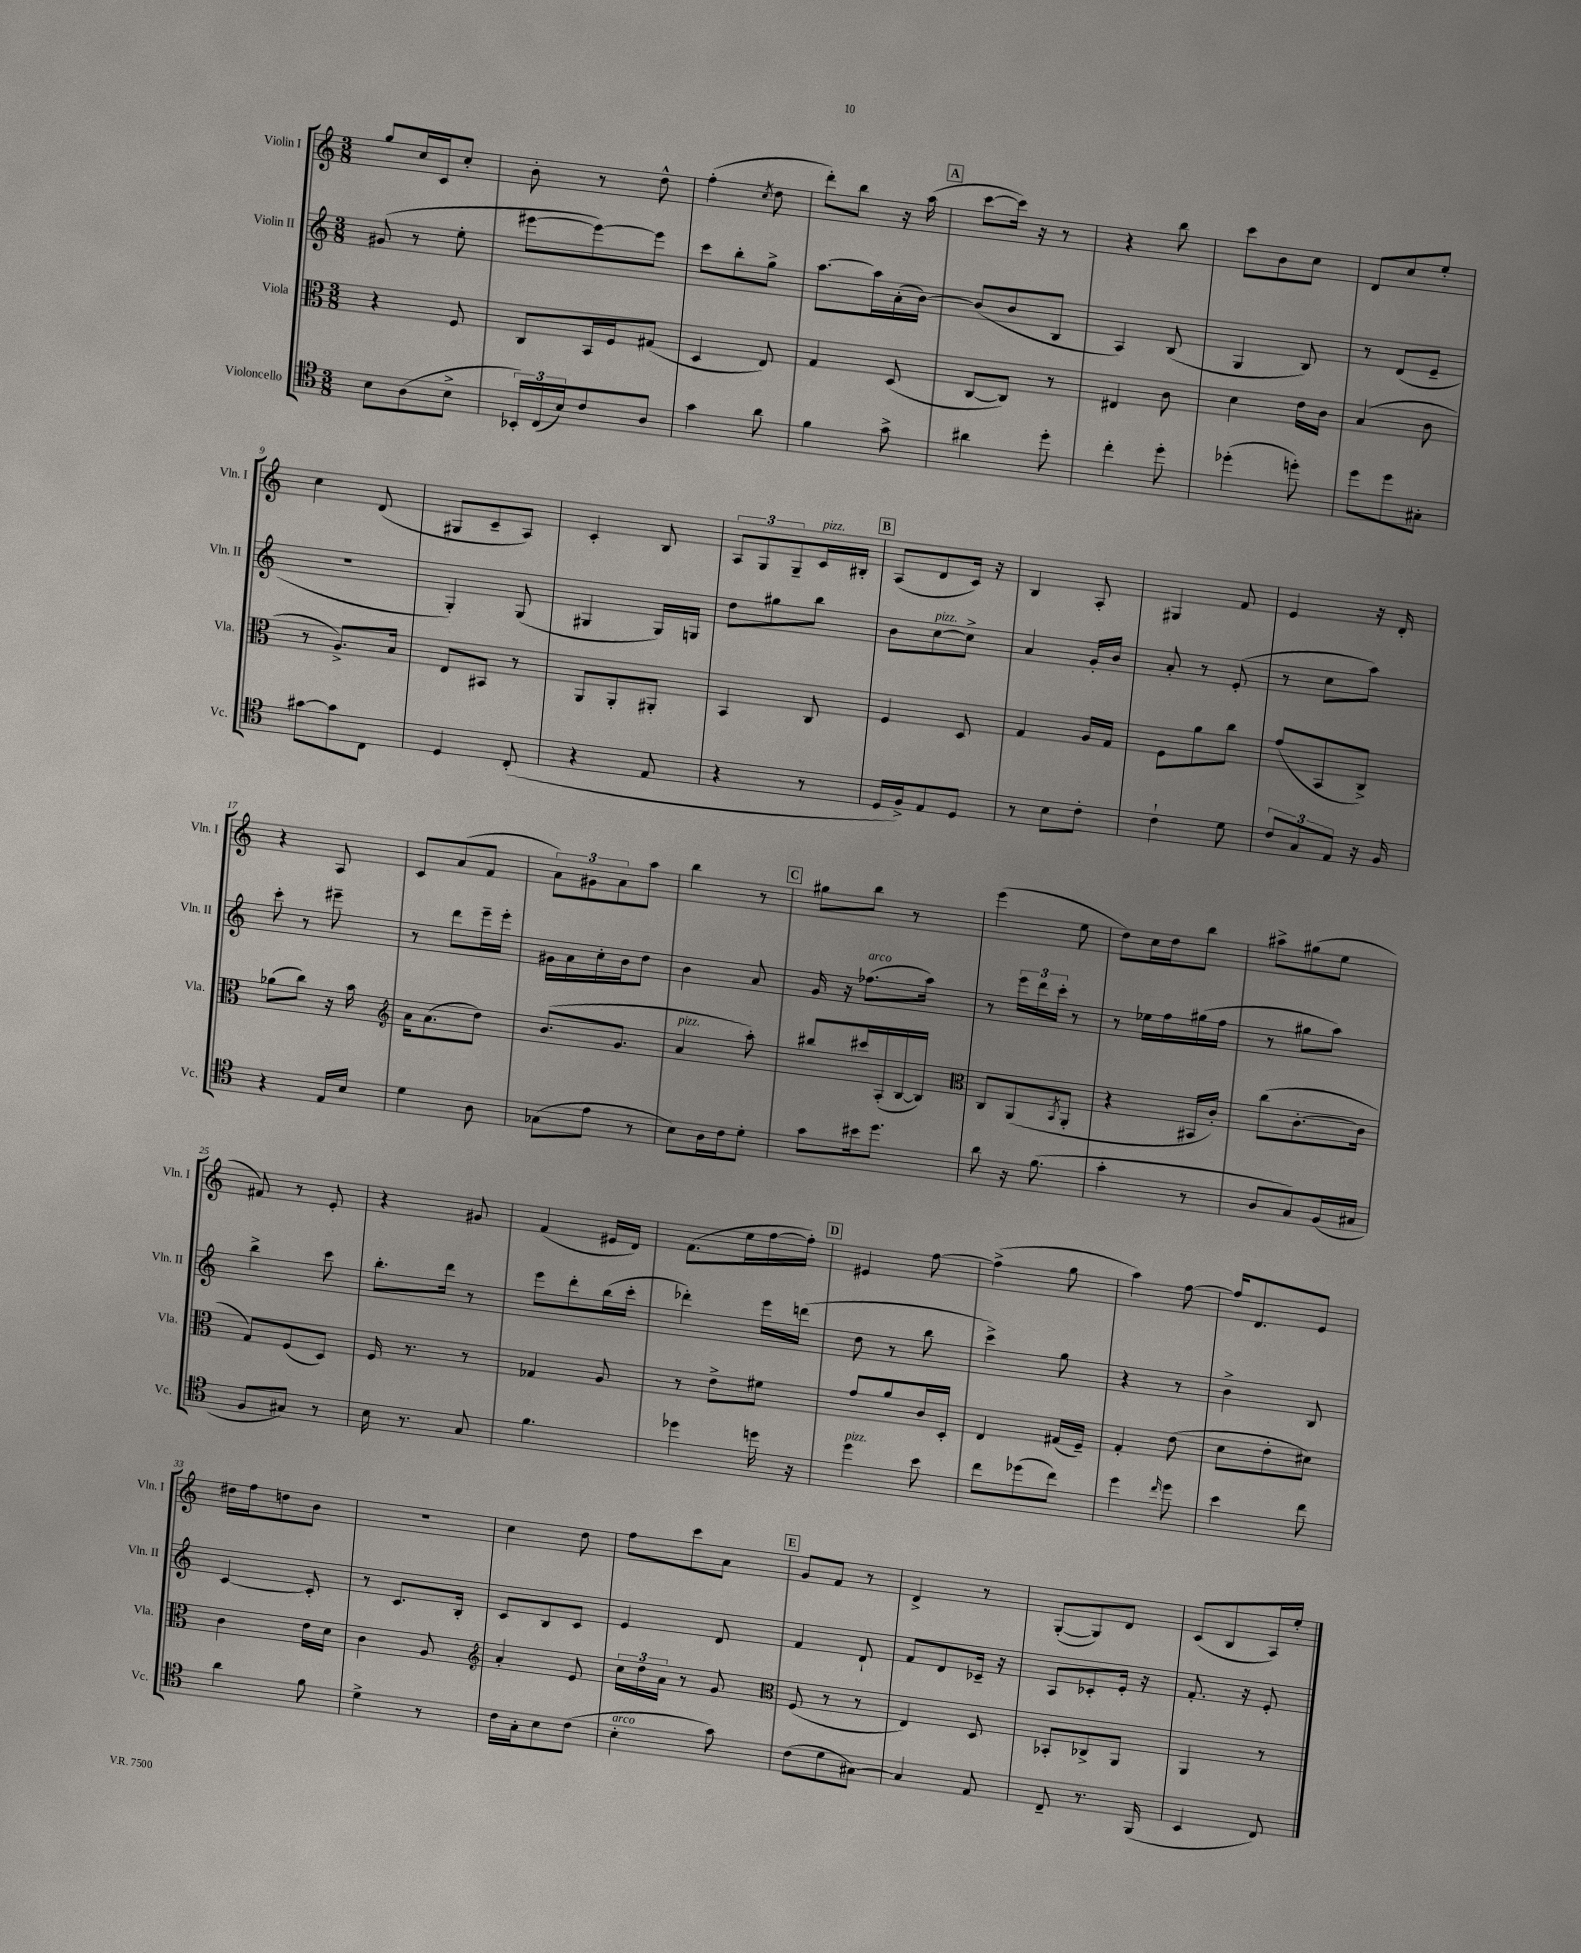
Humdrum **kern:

**kern	**kern	**kern	**kern
*staff4	*staff3	*staff2	*staff1
*clefC4	*clefC3	*clefG2	*clefG2
*k[]	*k[]	*k[]	*k[]
*M3/8	*M3/8	*M3/8	*M3/8
8B	4r	(8g#	8gg
(8A	.	8r	16cc
.	.	.	16c
8B^	8F	8ee'	8cc'
=	=	=	=
24BB-')	8C	[8eee#	8b'
(24C	.	.	.
24B)	.	.	.
8c	16BB	8eee#_)	8r
.	16F	.	.
8A	(8G#	8eee#]	8dd^^
=	=	=	=
4g	4D	8ccc	(4ff'
.	.	8bb'	.
.	.	.	8qcc
8a	8E)	8gg^	8dd
=	=	=	=
4f	4G	[8.aa	8ddd')
.	.	.	8bb
.	.	16aa]	.
8g^	(8D	(16a'	16r
.	.	[16b)	(16aa
=	=	=	=
4a#	[8C	(8b]	[8ccc
.	8C])	8b	16ccc])
.	.	.	16r
8dd'	8r	8B	8r
=	=	=	=
4cc'	4E#	4A)	4r
8dd'	8c	(8B	8bb
=	=	=	=
(4dd-'	4d	4G	8ccc
.	.	.	8b
8dd')	16e	8B)	8cc
.	16c	.	.
=	=	=	=
8dd	(4B	8r	8d
8dd	.	(8d	8cc
8G#'	8c	8e~	8ee'
=	=	=	=
[8g#	8r	4.r	4cc
8g#]	8.A^)	.	.
8C	.	.	(8d
.	16B	.	.
=	=	=	=
4D	8E	4G')	8G#
.	8BB#	.	8c~
(8C'	8r	(8G	8A)
=	=	=	=
4r	8AA	4G#	4c'
.	8AA'	.	.
8E	8AA#'	16G#)	8B
.	.	16G	.
=	=	=	=
4r	4BB	8dd	12A
.	.	.	12G
.	.	8gg#	.
.	.	.	12G~
8r	8C	8bb	16c
.	.	.	16B#'
=	=	=	=
16D	4F	8b	(8A
16F^)	.	.	.
8E	.	[8cc	8d
8D	8D	8cc^]	16c)
.	.	.	16r
=	=	=	=
8r	4G	4a	4B
8B	.	.	.
8c'	16A	16g'	8A'
.	16G	16b	.
=	=	=	=
4c`	8F	8a'	4G#
.	8a	8r	.
8d	8cc	(8e'	8f
=	=	=	=
12c	(8g	8r	4e
12G	.	.	.
.	8BB	8cc	.
12E	.	.	.
16r	8C^)	8aa)	16r
16F	.	.	16d'
=	=	=	=
4r	(8a-	8ccc'	4r
.	8cc)	8r	.
16E	16r	8eee#~	8A
16B	16b	.	.
=	=	=	=
*	*clefG2	*	*
4d	16a	8r	8c
.	(8.a	.	.
.	.	8ddd	(8a
8A	8dd)	16eee~	8f
.	.	16eee'	.
=	=	=	=
(8G-	(8.b	16g#	12a)
.	.	16a	.
.	.	.	12g#
8e	.	16cc'	.
.	.	.	12a
.	8.g	16b	.
8r	.	8dd	8aa
=	=	=	=
8B)	4a	4b	4bb
16A	.	.	.
16c	.	.	.
8d'	8aa')	8a	8r
=	=	=	=
8g	8bb#	16g	8gg#
.	.	16r	.
16b#	16ccc#	(8.ff-	8bb
8.dd	(16A'	.	.
.	[16B	.	8r
.	16B])	16aa)	.
=	=	=	=
*	*clefC3	*	*
8a	8C	8r	(4eee
16r	(8AA	24eee	.
.	.	24ddd	.
(8.f	.	.	.
.	.	24ccc'	.
.	8qBB	.	.
.	8AA'	8r	8ee
=	=	=	=
4g'	4r	8r	8dd)
.	.	16ee-	16cc
.	.	16ff	16dd
8r	16BB#	(16gg#	8bb
.	16c')	16ff	.
=	=	=	=
8A	(8cc	8r	8aa#^
8G)	[8.c'	8gg#	(8gg#
(16F	.	8aa)	8ee
16G#	16c]	.	.
=	=	=	=
8F	8G)	4bb^	8f#)
8G#)	(8F	.	8r
8r	8D)	8ccc	8e'
=	=	=	=
16B	16F	8.bb'	4r
8.r	8.r	.	.
.	.	16ddd	.
8G	8r	8r	8g#
=	=	=	=
4.f	4G-	8eee	(4f
.	.	8ddd'	.
.	8A	(16bb	16e#
.	.	16ccc'	16d)
=	=	=	=
4dd-	8r	4ddd-')	(8.f
.	8e^	.	.
.	.	.	16ee
16dd	8f#	16eee	[16ff
16r	.	(16ddd	16ff'])
=	=	=	=
4dd	8g	8dd	4e#
.	8a	8r	.
8b	16c	8bb	[8ff
.	16D'	.	.
=	=	=	=
8cc	4E	4ccc^)	(4ff^]
(8dd-	.	.	.
8cc)	(16G#	8gg	8gg
.	16F~)	.	.
=	=	=	=
4dd	4G'	4r	4aa)
16qqcc	.	.	.
8dd	(8e	8r	[8ff
=	=	=	=
4b	8d	4b^	16ff]
.	.	.	8.d
.	8e'	.	.
8cc	8d#)	8B	8e
=	=	=	=
4a	4c	[4c	16dd#
.	.	.	16ff
.	.	.	8dd
8f	16e	8c']	8b
.	16d	.	.
=	=	=	=
4d^	4c	8r	4.r
.	.	8.c	.
8r	8A	.	.
.	.	16B'	.
=	=	=	=
*	*clefG2	*	*
16c	4a'	8c	4cc
16G'	.	.	.
8B	.	8B	.
(8c	8e	8c	8dd
=	=	=	=
4B'	24cc	4e	8ff
.	24dd	.	.
.	24a	.	.
.	8r	.	8ccc
8g)	8g	8d	8a
=	=	=	=
*	*clefC3	*	*
(8c	(8F	4f	8g
8d	8r	.	8f
[8G#)	8r	8d`	8r
=	=	=	=
4G#]	4E)	8f	4d^
.	.	8d	.
8E	8D	16c-~	8r
.	.	16r	.
=	=	=	=
8C~	8BB-'	8A	([8G'
8.r	8C-^	8c-'	8G])
.	8AA	16e'	8d
(16FF	.	16r	.
=	=	=	=
4BB	4AA	8.f'	(8c
.	.	.	8B
.	.	16r	.
8C)	8r	8e'	16A)
.	.	.	16ee'
==	==	==	==
*-	*-	*-	*-
